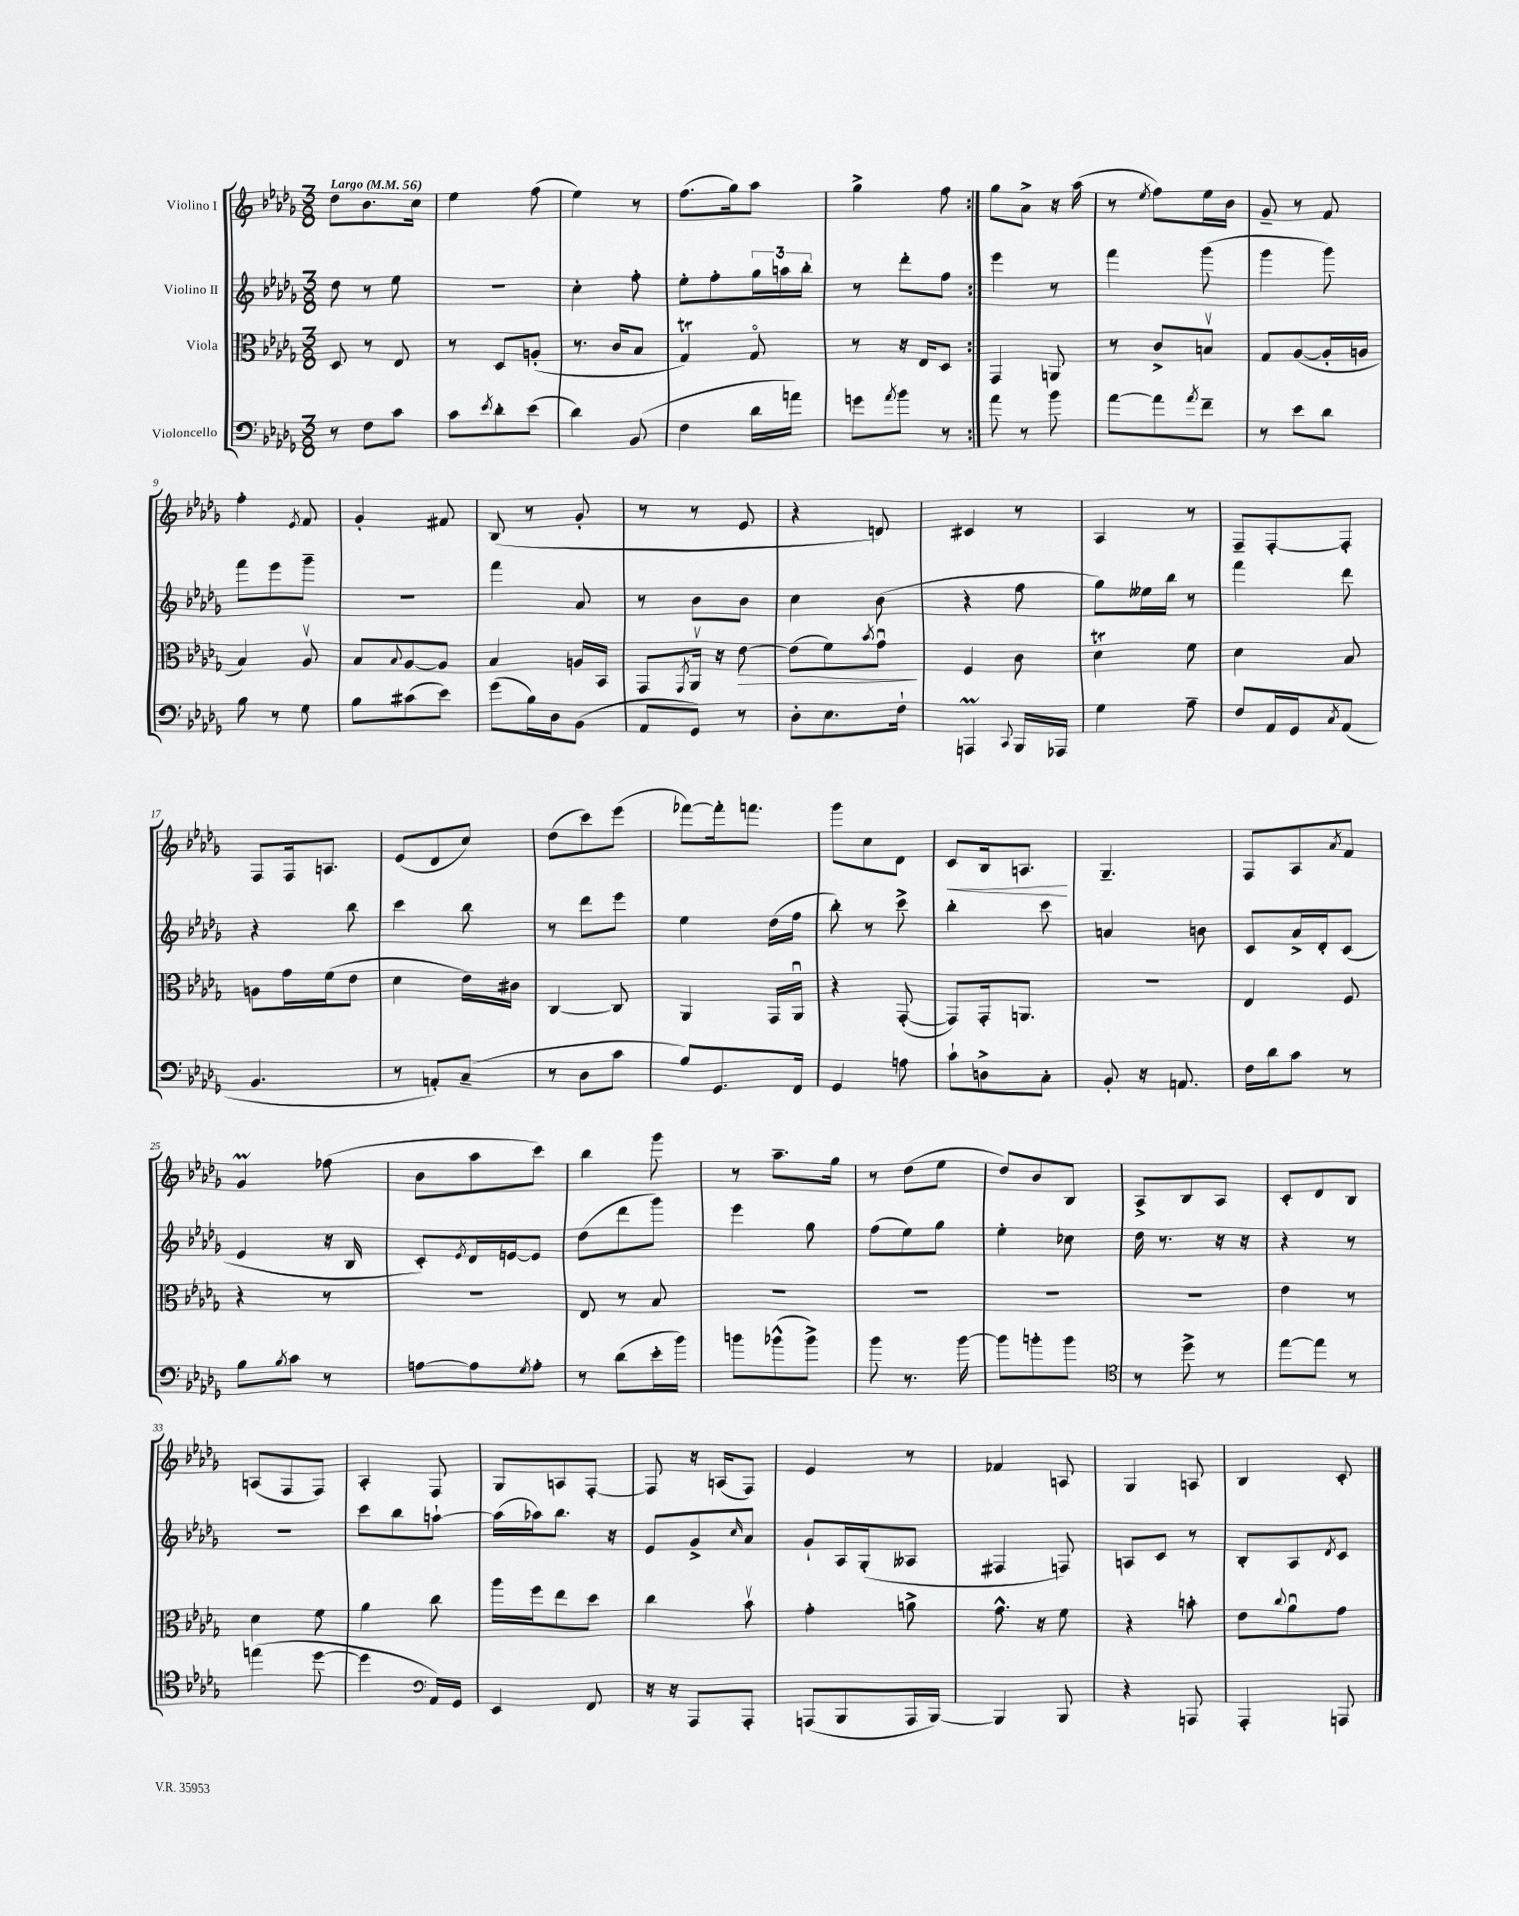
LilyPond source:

<<
\new StaffGroup <<
\new Staff = "s0" \with { instrumentName = "Violino I" } {
    \clef treble \key des \major \numericTimeSignature \time 3/8 \tempo "Largo" 4 = 56
    \repeat volta 2 { des''8 bes'8. c''16 |
    ees''4 f''8( |
    ees''4) r8 |
    f''8.( ges''16) aes''8 |
    ges''4-> f''8 | }
    ges''8 aes'8-> r16 aes''16( |
    r8 \acciaccatura { ees''8 } f''8) ees''16 bes'16 |
    ges'8-- r8 f'8 |
    f''4-. \acciaccatura { ees'8 } f'8 |
    ges'4-. fis'8 |
    bes8( r8 ges'8-. |
    r8 r8 ees'8 |
    r4 d'8) |
    cis'4 r8 |
    aes4 r8 |
    f8-- f8~-. f8-. |
    f8 f16 a8. |
    ees'8( des'8 c''8) |
    des''8( c'''8) ees'''8( |
    fes'''8~) fes'''16-. f'''8. |
    ges'''8 c''8 des'8 |
    c'8\< bes16 a8.\! |
    ges4.-- |
    f8 aes8 \acciaccatura { aes'8 } f'8 |
    ges'4\prall fes''8( |
    bes'8 aes''8 c'''8) |
    bes''4 ges'''8 |
    r8 aes''8.-- ges''16 |
    r8 des''8( ees''8 |
    des''8) bes'8 bes8 |
    aes8-> bes8 aes8 |
    c'8-. des'8 bes8 |
    a8( f8 f8) |
    aes4-. f8 |
    ges8 a8 f8~-. |
    f8 r16 a16( f8) |
    ees'4 r8 |
    fes'4 a8 |
    ges4 a8 |
    bes4 c'8-. \bar "|." |
}
\new Staff = "s1" \with { instrumentName = "Violino II" } {
    \clef treble \key des \major \numericTimeSignature \time 3/8
    \repeat volta 2 { des''8 r8 ees''8 |
    R4. |
    c''4-. f''8-. |
    ees''8-. f''8-. \tuplet 3/2 { ges''16 a''16 bes''16-. } |
    r8 des'''8-. f''8 | }
    ees'''4 r8 |
    f'''4 ges'''8( |
    ges'''4 ges'''8) |
    f'''8 ees'''8 ges'''8-- |
    R4. |
    f'''4 aes'8 |
    r8 bes'8 bes'8 |
    c''4 bes'8( |
    r4 f''8 |
    ges''8) eeses''16 bes''16 r8 |
    f'''4 des'''8 |
    r4 bes''8 |
    c'''4 bes''8 |
    r8 des'''8 ees'''8 |
    ees''4 des''16( f''16 |
    bes''8-.) r8 c'''8-> |
    bes''4-. c'''8 |
    a'4 b'8 |
    c'8 aes'16-> des'16-. c'8( |
    ees'4 r16 bes16 |
    c'8-.) \acciaccatura { ees'8 } des'16 e'16~ e'8 |
    des''8( des'''8 ges'''8) |
    ees'''4 ges''8 |
    f''8( ees''8) ges''8 |
    ees''4-. ces''8 |
    des''16 r8. r16 r16 |
    r4 r8 |
    R4. |
    c'''8 bes''8 a''8~-! |
    a''16( aes''16) bes''8. r16 |
    ees'8 ges'8-> \grace { c''16 } aes'8 |
    ges'8-! aes16 ges16-.( aeses8 |
    fis4 f8) |
    a8 c'8 r8 |
    bes8-. aes8 \acciaccatura { des'8 } c'8 \bar "|." |
}
\new Staff = "s2" \with { instrumentName = "Viola" } {
    \clef alto \key des \major \numericTimeSignature \time 3/8
    \repeat volta 2 { des8 r8 ees8 |
    r8 des8 a8-.( |
    r8. c'16 bes8 |
    ges4\trill) ges8\flageolet |
    r8 r16 ees16 des8 | }
    ges,4 a,8 |
    r8 c'8-> b8\upbow |
    ges8 aes8~( aes16-. a16 |
    bes4) aes8\upbow |
    bes8 \appoggiatura { bes8 } aes8~ aes8 |
    bes4 a16 bes,16 |
    ges,8 \acciaccatura { ges,8 } aes,16\upbow r16 ees'8~\> |
    ees'8( f'8) \acciaccatura { bes'8 } ges'8\downbow\! |
    f4 c'8 |
    des'4\trill f'8 |
    des'4 bes8 |
    a8 ges'16 f'16( ees'8 |
    des'4 ees'16) cis'16 |
    c4~ c8 |
    aes,4 ges,16 aes,16\downbow |
    r4 ges,8~-.( |
    ges,8) ges,16-. a,8. |
    R4. |
    ees4 f8 |
    r4 r8 |
    R4. |
    ees8 r8 bes8 |
    R4. |
    R4. |
    R4. |
    R4. |
    ees'4 r8 |
    des'4 f'8 |
    aes'4 c''8 |
    aes''16 f''16 ees''8 des''8 |
    c''4 bes'8\upbow |
    ges'4-. a'8-> |
    ges'8.-^ r16 f'8 |
    r4 b'8-. |
    ees'8 \appoggiatura { c''8 } aes'8\downbow ges'8 \bar "|." |
}
\new Staff = "s3" \with { instrumentName = "Violoncello" } {
    \clef bass \key des \major \numericTimeSignature \time 3/8
    \repeat volta 2 { r8 f8 c'8 |
    c'8 \acciaccatura { ees'8 } des'8-. ees'8( |
    des'4) bes,8( |
    f4 des'16 a'16) |
    g'8 \acciaccatura { aes'8 } bes'8 r8 | }
    aes'8 r8 bes'8 |
    aes'8~ aes'8 \acciaccatura { aes'8 } f'8-- |
    r8 ees'8 des'8 |
    bes8 r8 ges8 |
    bes8 cis'8( ees'8) |
    ges'8( bes16) des16 bes,8( |
    aes,8 ges,8) r8 |
    des8-. ees8. f16-! |
    a,,4\prall \appoggiatura { c,8 } bes,,16 aes,,16 |
    ges4 aes8-- |
    f8 aes,16 ges,16 \acciaccatura { c8 } aes,8( |
    bes,4. |
    r8 a,8-.) c8--( |
    r8 des8 c'8 |
    bes8) ges,8. f,16 |
    ges,4 a8 |
    c'8-! d8-> c8-. |
    bes,8-. r16 a,8. |
    f16 des'16 c'8 r8 |
    bes8 \acciaccatura { bes8 } c'8 r8 |
    a8~ a8 \acciaccatura { ges8 } a8-. |
    r8 des'8( ees'16-. bes'16) |
    b'8 bes'8-^( bes'8->) |
    bes'8 r8. bes'16~ |
    bes'8 b'8-. b'8 |
    \clef tenor r8 des''8-> r8 |
    ees''8~ ees''8 r8 |
    e''4( des''8~ |
    des''4 \clef bass aes,16) ges,16 |
    ees,4 f,8 |
    r16 r16 aes,,8 aes,,8-. |
    a,,8( bes,,8 a,,16 bes,,16~) |
    bes,,4 bes,,8 |
    r4 a,,8 |
    aes,,4-. a,,8 \bar "|." |
}
>>
>>
